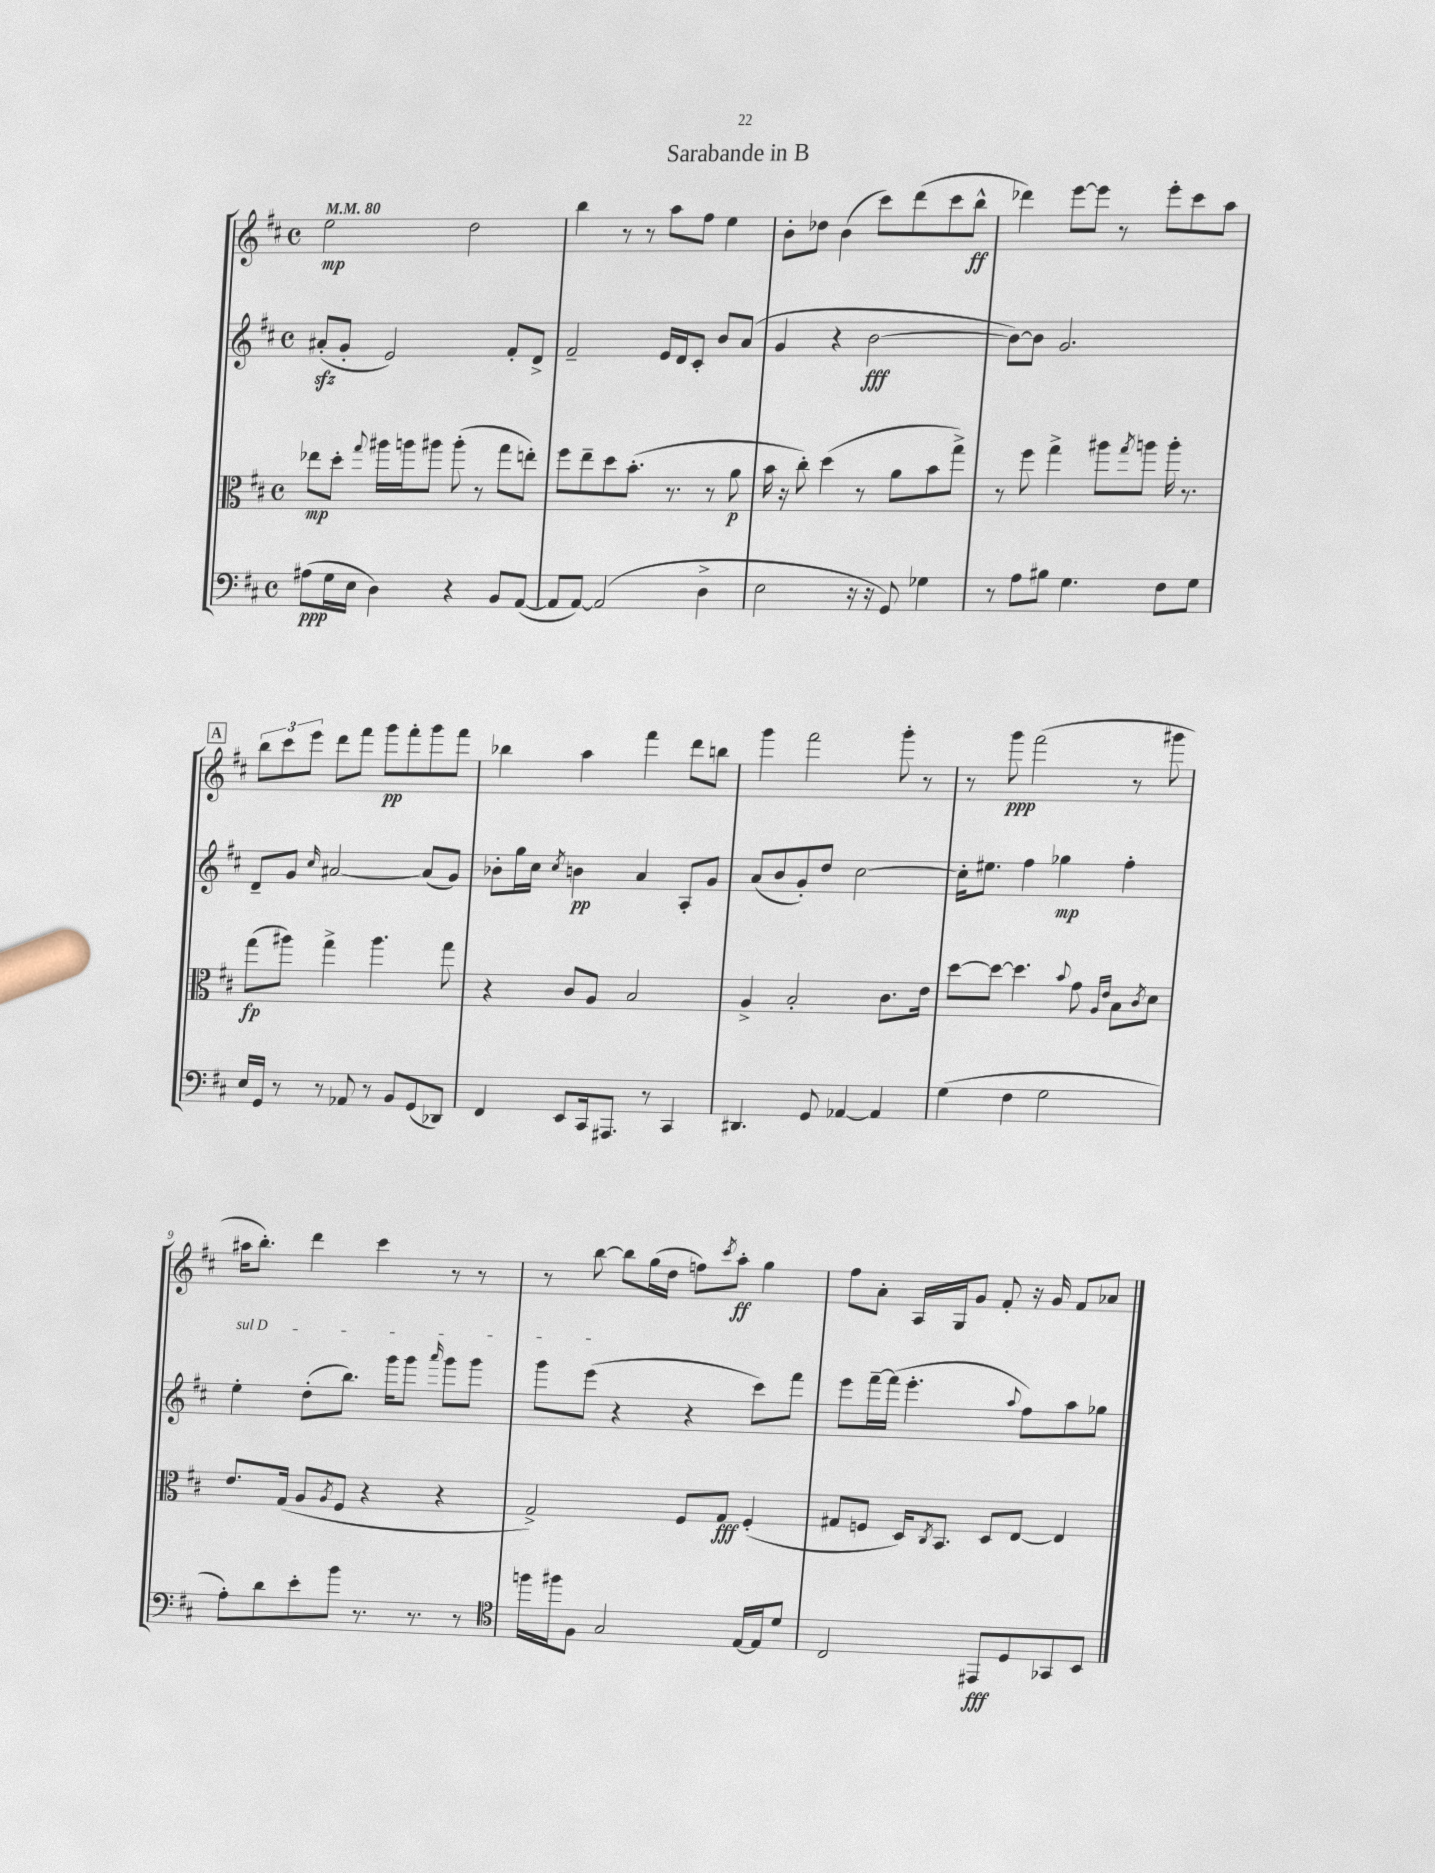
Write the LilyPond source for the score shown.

\header { title = "Sarabande in B" }
<<
\new StaffGroup <<
\new Staff = "s0" {
    \clef treble \key d \major \defaultTimeSignature \time 4/4 \tempo 4 = 80
    e''2\mp d''2 |
    b''4 r8 r8 a''8 fis''8 e''4 |
    b'8-. des''8 b'4( cis'''8) d'''8( cis'''8 b''8-^\ff |
    des'''4) e'''8~ e'''8 r8 e'''8-. cis'''8 a''8 |
    \mark \markup { \box "A" } \tuplet 3/2 { b''8 cis'''8 e'''8 } d'''8 fis'''8 g'''8\pp fis'''8-. g'''8 fis'''8 |
    bes''4 a''4 fis'''4 d'''8 b''8 |
    g'''4 fis'''2 g'''8-. r8 |
    r8 g'''8\ppp fis'''2( r8 gis'''8 |
    ais''16 b''8.-.) d'''4 cis'''4 r8 r8 |
    r8 b''8~ b''8 g''16( d''16 f''8) \acciaccatura { cis'''8 } a''8-.\ff g''4 |
    fis''8 a'8-. a16 g16 g'8 fis'8-. r16 g'16 fis'8 aes'8 \bar "|." |
}
\new Staff = "s1" {
    \clef treble \key d \major \defaultTimeSignature \time 4/4
    ais'8-.\sfz( g'8-. e'2) fis'8-. d'8-> |
    fis'2-- e'16 d'16 cis'8-. b'8 a'8( |
    g'4 r4 b'2~\fff |
    b'8~) b'8 g'2. |
    \mark \markup { \box "A" } d'8-- g'8 \grace { cis''16 } ais'2~ ais'8( g'8) |
    bes'8-. g''16 cis''16 \acciaccatura { cis''8 } b'4\pp a'4 a8-. g'8 |
    a'8( b'8 g'8-.) d''8 cis''2~ |
    cis''16-. eis''8. fis''4 ges''4\mp fis''4-. |
    \once \override TextSpanner.bound-details.left.text = \markup { \italic "sul D" } e''4-.\startTextSpan d''8-.( b''8.) g'''16 g'''8 \grace { a'''16 } g'''8 g'''8 |
    g'''8 e'''8\stopTextSpan( r4 r4 cis'''8) fis'''8 |
    e'''8 fis'''16~-- fis'''16( e'''4.-. \appoggiatura { a''8 } fis''8) a''8 ges''8 \bar "|." |
}
\new Staff = "s2" {
    \clef alto \key d \major \defaultTimeSignature \time 4/4
    ees''8\mp d''8-. \appoggiatura { g''8 } ais''16 a''16 ais''8 ais''8-.( r8 g''8 e''8-.) |
    fis''8 e''8-- d''8 b'8.-.( r8. r8 a'8\p |
    b'16 r16 cis''8-.) d''4( r8 a'8 b'8 g''8->) |
    r8 fis''8 g''4-> ais''8 \acciaccatura { g''8 } a''8 a''16-. r8. |
    \mark \markup { \box "A" } g''8\fp( ais''8) g''4-> ais''4. g''8 |
    r4 cis'8 a8 b2 |
    a4-> b2-. cis'8. e'16 |
    d''8~ d''8~ d''4. \appoggiatura { b'8 } g'8 \grace { a16 e'16 } b8 \acciaccatura { cis'8 } d'8 |
    e'8. g16( a8 \acciaccatura { a8 } fis8 r4 r4 |
    g2->) fis8 g8\fff fis4-.( |
    gis8 f8 d16) \acciaccatura { cis8 } b,8. d8 e8~ e4 \bar "|." |
}
\new Staff = "s3" {
    \clef bass \key d \major \defaultTimeSignature \time 4/4
    ais8\ppp( g16 e16 d4) r4 b,8 a,8~( |
    a,8 a,8~) a,2( d4-> |
    e2 r16 r16 g,8) ges4 |
    r8 a8 bis8 g4. fis8 g8 |
    \mark \markup { \box "A" } e16 g,16 r8 r8 aes,8 r8 b,8 g,8( des,8) |
    fis,4 e,8 cis,16 ais,,8. r8 cis,4 |
    dis,4. g,8 aes,4~ aes,4 |
    g4( fis4 g2 |
    a8-.) d'8 e'8-. b'8 r8. r8. r8 |
    \clef tenor f''16 fis''16 fis8 g2 e16~ e16 d'8 |
    cis2 eis,8\fff d8 ges,8 b,8 \bar "|." |
}
>>
>>
